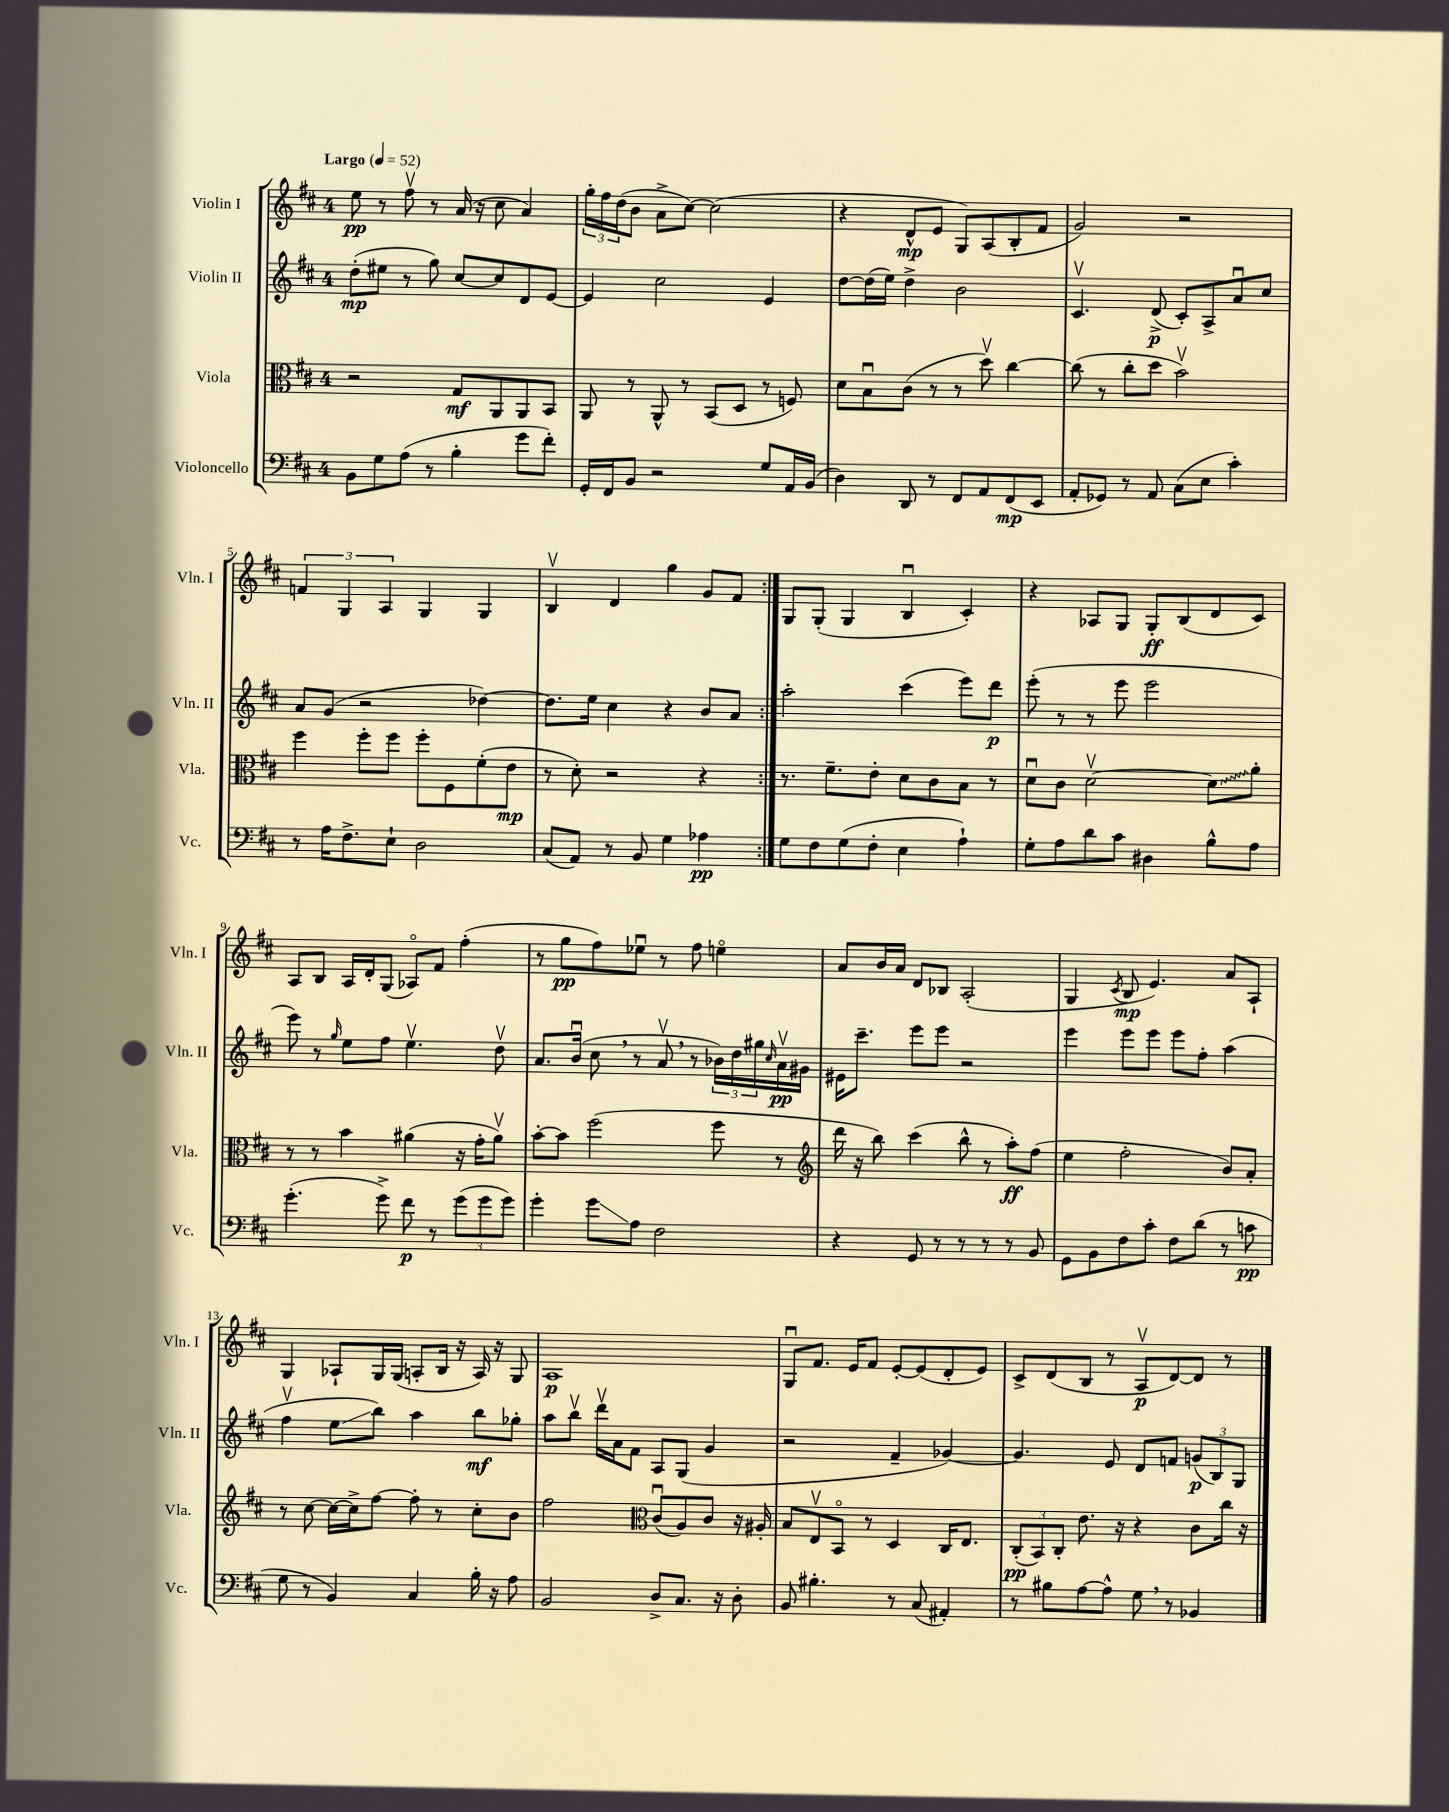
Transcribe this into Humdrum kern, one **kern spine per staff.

**kern	**kern	**kern	**kern
*staff4	*staff3	*staff2	*staff1
*clefF4	*clefC3	*clefG2	*clefG2
*k[f#c#]	*k[f#c#]	*k[f#c#]	*k[f#c#]
*M4/4	*M4/4	*M4/4	*M4/4
*MM52	*MM52	*MM52	*MM52
8BB	2r	(8dd'	8ee
8G	.	8ee#	8r
(8A	.	8r	8ff#v
8r	.	8gg)	8r
4B'	8G	[8cc#	(16a
.	.	.	16r
.	8AA	8cc#]	8cc#
8g	8AA	8d	4a)
8f#')	8BB	[8e	.
=	=	=	=
16GG'	8AA	4e]	24gg'
.	.	.	24ff#
16FF#	.	.	.
.	.	.	(24dd
8BB	8r	.	8b
2r	8AA^^	2cc#	8a^
.	8r	.	[8cc#)
.	(8BB	.	(2cc#]
.	8D	.	.
8G	8r	4e	.
16AA	8F)	.	.
(16BB	.	.	.
=	=	=	=
4D)	8d	[8dd	4r
.	8Bu	(16dd]	.
.	.	16ee)	.
8DD	(8c#	4dd^	8d^^
8r	8r	.	8e
8FF#	8r	2b	8G)
8AA	8ddv)	.	(8A
(8FF#	[4cc#	.	8B'
8EE	.	.	8f#
=	=	=	=
8AA'	(8cc#]	4.c#v	2g)
8GG-)	8r	.	.
8r	8cc#'	.	.
8AA	8dd	(8d^	.
(8C#	2bv)	8c#')	2r
8E	.	8A^	.
4c#')	.	8au	.
.	.	8cc#	.
=	=	=	=
8r	4ff#	8a	6f
16A	.	(8g	.
.	.	.	6G
8.F#^	.	.	.
.	8ff#'	2r	.
.	.	.	6A
8E`	8ff#	.	.
2D	8ff#'	.	4G
.	8F#	.	.
.	(8f#'	[4dd-)	4G
.	8e	.	.
=	=	=	=
(8C#	8r	8.dd-]	4Bv
8AA)	8d')	.	.
.	.	16ee	.
8r	2r	4cc#	4d
8BB	.	.	.
4G	.	4r	4gg
4A-	4r	8b	8g
.	.	8a	8f#
=:|!	=:|!	=:|!	=:|!
8G	8.r	2aa'	8G
8F#	.	.	(8G'
.	8.f#~	.	.
(8G	.	.	4G
8F#'	8e'	.	.
4E	8d	(4ccc#	4Bu
.	8c#	.	.
4A`)	8B	8eee)	4c#')
.	8r	8ddd	.
=	=	=	=
8G'	8du	(8eee'	4r
8A	8c#	8r	.
8d	[2dv	8r	8A-
8c#	.	8eee	8G
4D#	.	2eee	8G'
.	.	.	(8B
8B^^	8d]	.	8d
8A	8a'	.	8c#)
=	=	=	=
(4.g'	8r	8eee)	8A
.	8r	8r	8B
.	.	16qqgg	.
.	4b	8ee	16A
.	.	.	16d'
8g^)	.	8ff#	(8G
8f#	(4a#	4.eev	8A-o)
8r	.	.	8f#
(12g	16r	.	(4ff#'
.	16g'	.	.
12g	.	.	.
.	8a#v)	8ddv	.
12g)	.	.	.
=	=	=	=
4g'	[8b'	8.a	8r
.	8b]	.	8gg
.	.	(16bu	.
8g	(2ff#	8cc#	8ff#)
8A	.	8r	8ee-u
2F#	.	8av	8r
.	.	8r	8ff#
.	8ff#	24b-)	4eeo
.	.	24dd	.
.	.	24gg#	.
.	.	16qqcc#	.
.	8r	16av	.
.	.	16g#	.
=	=	=	=
*	*clefG2	*	*
4r	16ddd	16e#	8a
.	16r	8.ccc#~	.
.	8bb)	.	16b
.	.	.	16a
8GG	(4ccc#	8eee	8d
8r	.	8eee	8B-
8r	8bb^^	2r	(2A'
8r	8r	.	.
8r	8aa')	.	.
8BB	(8ff#	.	.
=	=	=	=
8GG	4ee	4eee	4G
8BB	.	.	.
.	.	.	8qc#
8F#	2ff#'	8eee	8B
8c#'	.	8eee	4.e)
8F#	.	8eee	.
(8d	.	8ff#'	.
8r	8b)	(4aa	8a
8c	8a'	.	8A`
=	=	=	=
8G	8r	4ff#v	4G
8r	[8cc#	.	.
4BB)	16cc#_	8ee	8A-`
.	16cc#^]	.	.
.	[8ff#	8bb)	16G
.	.	.	(16G
4C#	8ff#']	4aa	8A'
.	8r	.	16B
.	.	.	16r
16B'	8cc#'	8bb	16A)
16r	.	.	16r
8A	8b	8gg-'	8G
=	=	=	=
2BB	2ff#	8aa	1A
.	.	8bbv	.
.	.	16dddv	.
.	.	16a	.
.	.	8f#	.
*	*clefC3	*	*
8D^	(8c#u	8A	.
8.C#	8A)	(8G	.
.	8c#	4g	.
16r	.	.	.
8D'	16r	.	.
.	16A#'	.	.
=	=	=	=
8BB	8B	2r	8Gu
4.B#'	8Ev	.	8.f#
.	8BBo	.	.
.	.	.	16e
.	8r	.	8f#
8r	4D	4f#~	[8e'
(8C#	.	.	(8e]
4AA#')	16C#	[4g-)	8d'
.	8.E	.	.
.	.	.	8e)
=	=	=	=
8r	(12C#'	4.g-]	8c#^
.	12BB)	.	.
8B#	.	.	(8d
.	12C#'	.	.
[8A	8.e	.	8B
8A^^]	.	8e	8r
.	16r	.	.
8G	4r	8d	8Av
8r	.	8f	[8d)
4BB-	8c#	(12g	8d]
.	.	12B)	.
.	16cc#	.	8r
.	.	12G	.
.	16r	.	.
==	==	==	==
*-	*-	*-	*-
